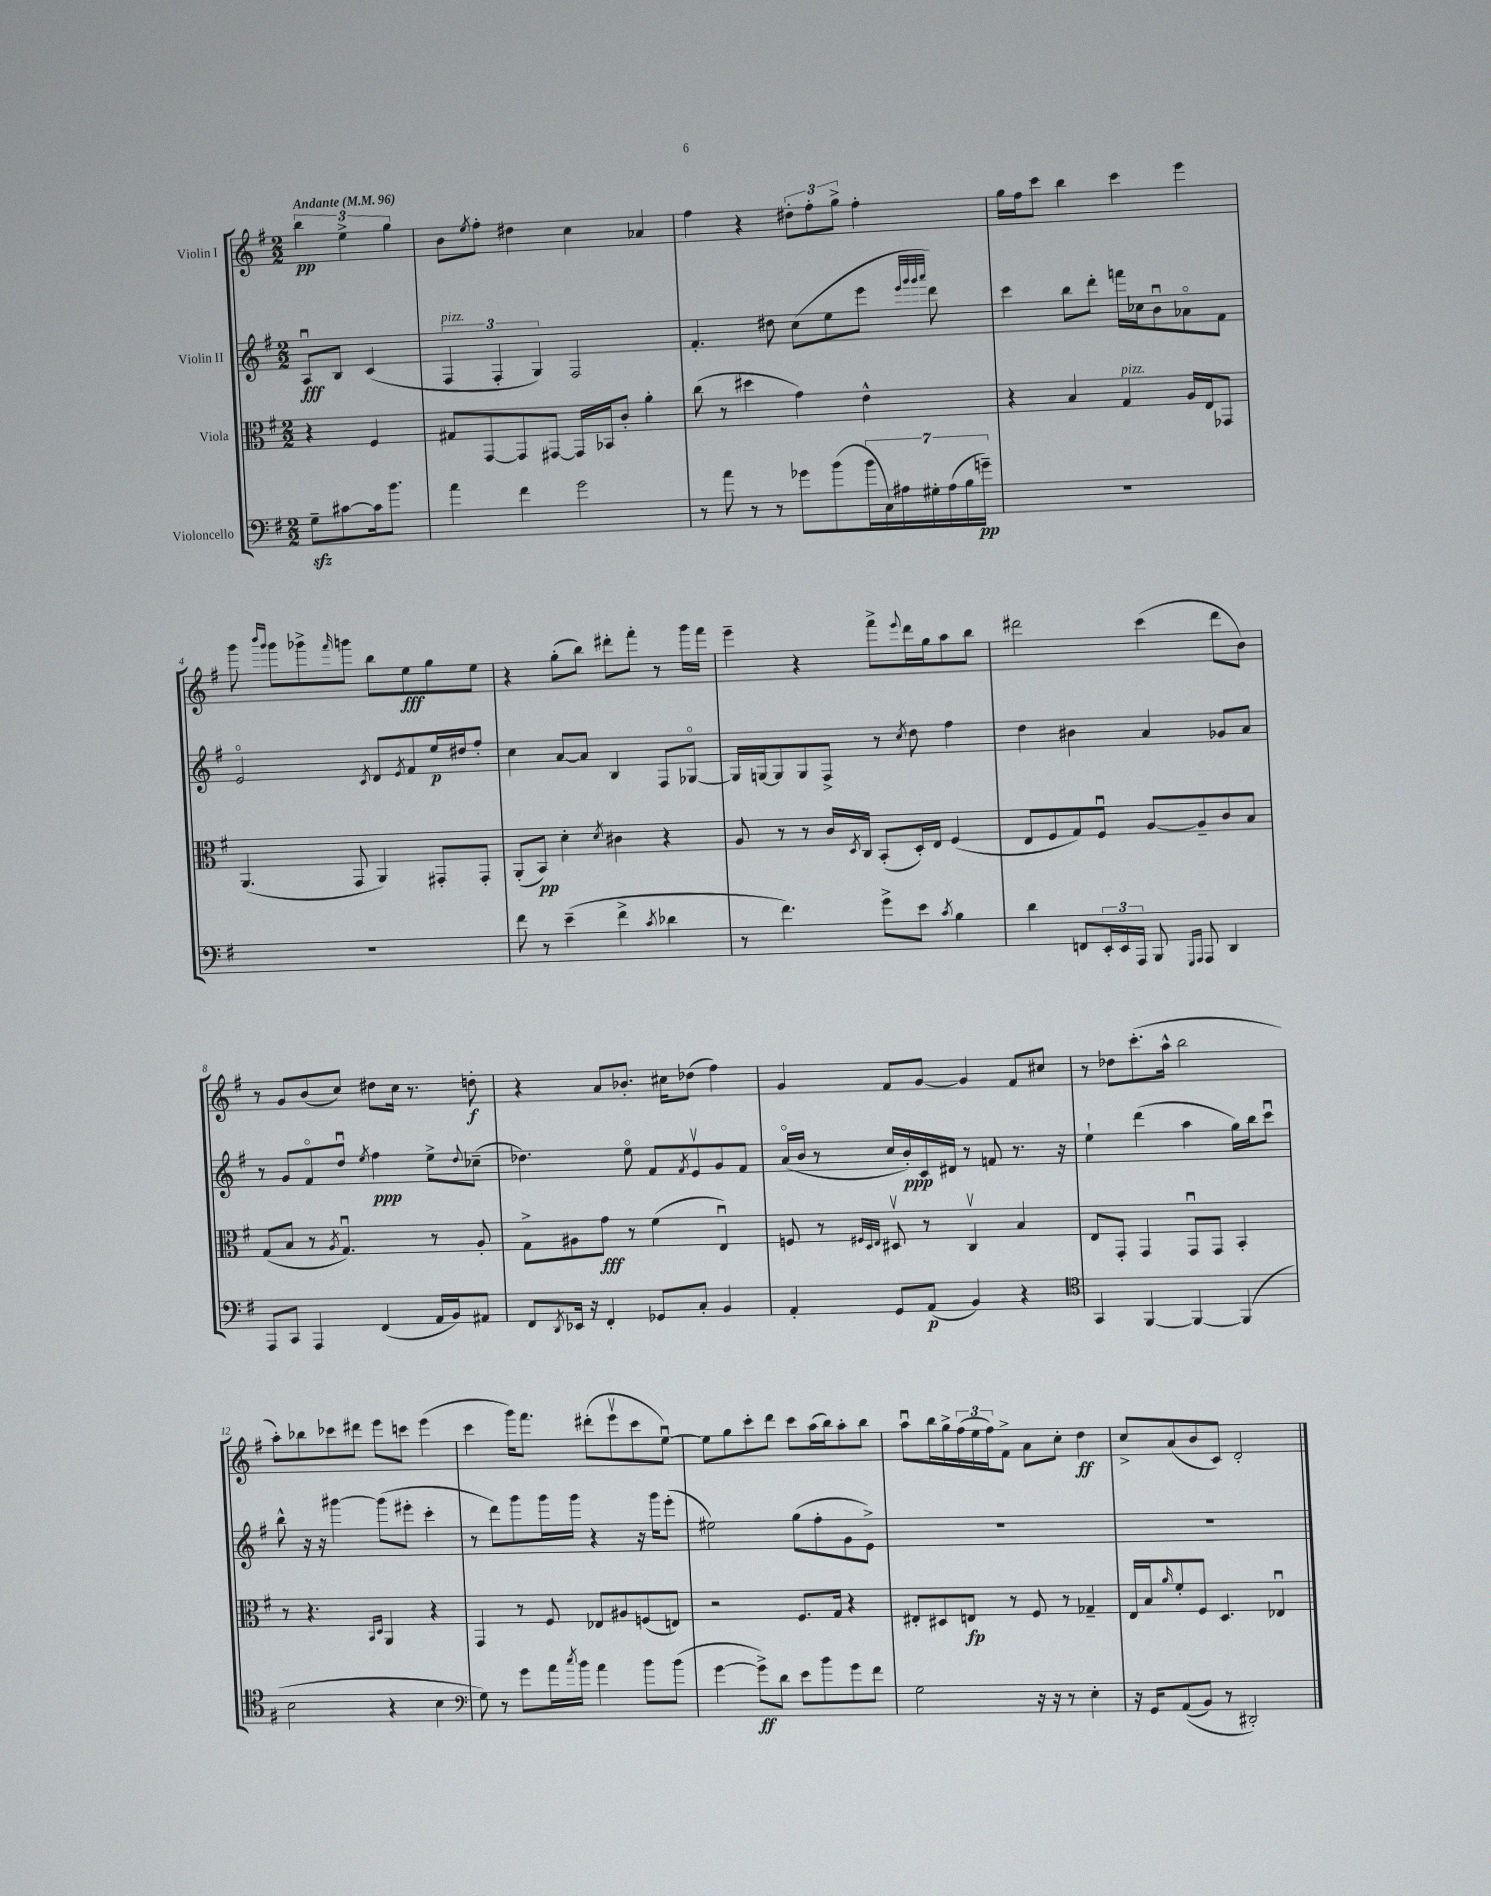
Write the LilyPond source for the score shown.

<<
\new StaffGroup <<
\new Staff = "s0" \with { instrumentName = "Violin I" } {
    \clef treble \key g \major \numericTimeSignature \time 2/2 \partial 2 \tempo "Andante" 4 = 96
    \tuplet 3/2 { b''4\pp e''4-> g''4 } |
    b'8 \acciaccatura { e''8 } fis''8-. dis''4 c''4 aes'4 |
    fis''4 r4 \tuplet 3/2 { dis''8-. fis''8-. g''8-> } fis''4-. |
    g''16 fis''16 c'''8 b''4 c'''4 e'''4 |
    g'''8 \grace { b'''16 g'''16 } g'''8 ges'''8-> \grace { fis'''16 } g'''8 b''8 e''8\fff g''8 e''8 |
    r4 g''8-.( b''8) dis'''8-. fis'''8-. r8 g'''16 fis'''16 |
    e'''4-- r4 fis'''8-> \appoggiatura { e'''8 } d'''16 g''16 a''8 b''8 |
    dis'''2 c'''4( dis'''8 b'8) |
    r8 g'8 b'8( c''8) dis''8 c''16 r8. d''8-.\f |
    r4 a'8 bes'8.-. cis''16 des''8( fis''4) |
    g'4 fis'8 g'8~ g'4 fis'8 cis''8 |
    r8 des''8 c'''8.-.( a''16-^ b''2 |
    a''8-.) bes''8 ces'''8 dis'''8 e'''8 c'''8 e'''4( |
    c'''4 g'''16) fis'''8. dis'''8-.( e'''8\upbow c'''8 e''8~\downbow) |
    e''8 g''8 c'''8-. d'''8 c'''8 a''16( b''16) a''8-. b''8 |
    a''8\downbow b''16 g''16-> \tuplet 3/2 { fis''16( e''16 fis''16) } fis'8-> a'8 c''8-. d''4\ff |
    c''8-> a'8( b'8 c'8) d'2-. \bar "|." |
}
\new Staff = "s1" \with { instrumentName = "Violin II" } {
    \clef treble \key g \major \numericTimeSignature \time 2/2 \partial 2
    a8\downbow\fff b8 c'4( |
    \tuplet 3/2 { fis4^\markup { \italic "pizz." } fis4-. g4) } fis2 |
    fis'4.-. dis''8 c''8( e''8 e'''8 \grace { e'''32 g'''32 g'''32 a'''32 } d'''8) |
    c'''4 b''8 d'''8-. f'''16 ces''16 b'8\downbow aes'8\flageolet fis'8 |
    e'2\flageolet \acciaccatura { c'8 } d'8 \acciaccatura { e'8 } fis'8 e''16\p dis''16 fis''8-. |
    c''4 a'8~ a'8 b4 fis8 ges8~\flageolet |
    ges16 g16~ g8 g8 fis8-> r8 \acciaccatura { c''8 } d''8 fis''4 |
    d''4 bis'4 a'4 ges'8 a'8 |
    r8 g'8 fis'8\flageolet d''8\downbow \acciaccatura { e''8 } fis''4\ppp e''8-> \appoggiatura { d''8 } ces''8--( |
    des''4.) e''8\flageolet fis'8 \acciaccatura { fis'8 } e'8\upbow g'8 fis'8 |
    a'16\flageolet( b'16 r8 c''16 b'16-.\ppp) c'16 dis'16 r8 f'8 r8. r16 |
    e''4-! d'''4( a''4 g''16) b''16 c'''8\downbow |
    b''8-^ r16 r16 gis'''4~ gis'''8( eis'''8-. c'''4-. |
    r8 d'''8) g'''8 g'''16 g'''16 r4 r16 g'''16 e'''8-.( |
    eis''2) g''8( fis''8-. g'8 e'8->) |
    R1 |
    R1 \bar "|." |
}
\new Staff = "s2" \with { instrumentName = "Viola" } {
    \clef alto \key g \major \numericTimeSignature \time 2/2 \partial 2
    r4 fis4 |
    gis8 g,8~ g,8 gis,8~ gis,16 bes,16 c'8-. a'4-. |
    c''8( r8 dis''4 g'4) e'4-^ |
    r4 b4 g4^\markup { \italic "pizz." } a16 e16 ges,8 |
    a,4.( g,8 a,4) gis,8-. gis,8-. |
    a,8-.( b,8\pp) d'4-. \acciaccatura { d'8 } cis'4 r4 |
    a8 r8 r8 c'16 \acciaccatura { d8 } c16 b,8-.( d16-.) e16 fis4( |
    e8 fis8 g8) fis8\downbow a8~ a8-- c'8 b8 |
    g8( b8 r8 \acciaccatura { a8 } g4.\downbow) r8 a8-. |
    g8-> ais8 g'8\fff r8 fis'4( e4\downbow) |
    f8 r8 \grace { fis32 d32 e32 } dis8\upbow r8 c4\upbow b4 |
    e8 g,8-. g,4 g,8\downbow g,8 b,4-. |
    r8 r4. \grace { b,16 d16 } a,4 r4 |
    g,4 r8 fis8 ees8 ais8 f8( e8) |
    r2 fis8. g16 r4 |
    eis8-. dis8 e8\fp r8 fis8 r8 ges4-- |
    e16 b16 \grace { a'16 } fis'8-. fis8 d4. ees4\downbow \bar "|." |
}
\new Staff = "s3" \with { instrumentName = "Violoncello" } {
    \clef bass \key g \major \numericTimeSignature \time 2/2 \partial 2
    g8--\sfz cis'8~ cis'16 b'8. |
    a'4 fis'4 g'2 |
    r8 a'8 r8 r8 ges'8 b'8( \tuplet 7/4 { b'16 c16) ais16 gis16-. ais16( b16 g'16--\pp) } |
    R1 |
    R1 |
    fis'8 r8 e'4--( fis'4-> \acciaccatura { c'8 } des'4 |
    r8 fis'4.) g'8-> e'8 \acciaccatura { c'8 } b4 |
    d'4 f,8 \tuplet 3/2 { e,16-. e,16 a,,16 } b,,8 \grace { g,,16 a,,16 } a,,8 d,4 |
    a,,8 c,8 a,,4 fis,4( a,16 b,16) ais,8 |
    fis,8 \acciaccatura { d,8 } ees,16 r16 fis,4-. ges,8 c8-. b,4 |
    a,4-. g,8 a,8\p( b,4) r4 |
    \clef tenor g,4 fis,4~ fis,4~ fis,4( |
    b2 r4 b4 |
    \clef bass g8) r8 g'8 a'16 \acciaccatura { c''8 } b'16 a'4 b'8 b'8( |
    g'4~ g'8->\ff) d'8 e'8 b'8 g'8 fis'8 |
    g2 r16 r16 r8 e4-. |
    r16 g,16 a,8(\( b,8) r8 dis,2-.\) \bar "|." |
}
>>
>>
